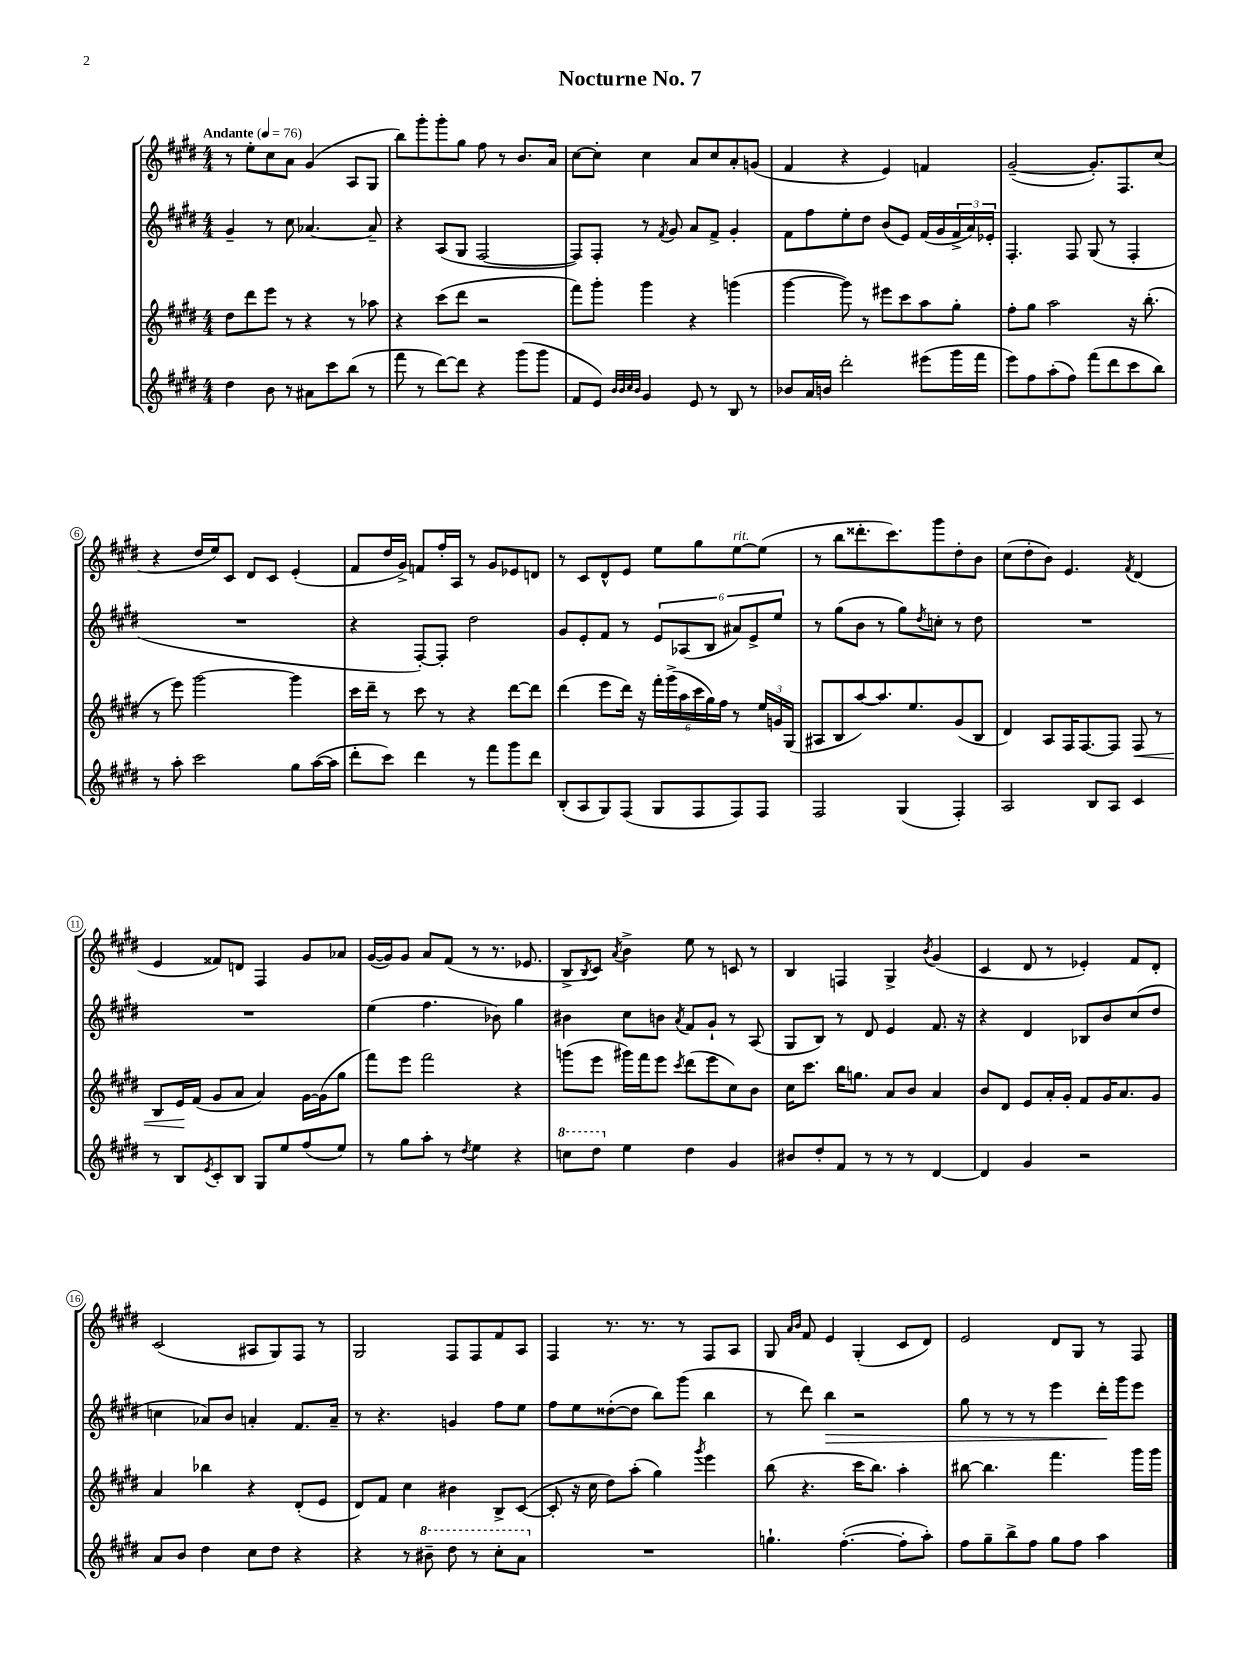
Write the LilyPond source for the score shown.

\header { title = "Nocturne No. 7" }
<<
\new StaffGroup <<
\new Staff = "s0" {
    \clef treble \key e \major \numericTimeSignature \time 4/4 \tempo "Andante" 4 = 76
    r8 e''8-. cis''8 a'8 gis'4( a8 gis8 |
    b''8) gis'''8-. gis'''8-. gis''8 fis''8 r8 b'8. a'16 |
    cis''8~ cis''8-. cis''4 a'8 cis''8 a'8-. g'8( |
    fis'4 r4 e'4) f'4 |
    gis'2~--( gis'8.-.) fis8. cis''8( |
    r4 dis''16 e''16) cis'8 dis'8 cis'8 e'4-.( |
    fis'8 dis''16 gis'16->) f'8 fis''16-. a16 r8 gis'8 ees'8 d'8 |
    r8 cis'8 dis'8-^ e'8 e''8 gis''8 e''8~^\markup { \italic "rit." } e''8( |
    r8 b''8 disis'''8.-. cis'''8.) gis'''8 dis''8-. b'8 |
    cis''8( dis''8-. b'8) e'4. \acciaccatura { fis'8 } dis'4( |
    e'4 fisis'8) d'8 fis4 gis'8 aes'8 |
    gis'16~( gis'16) gis'8 a'8 fis'8( r8 r8. ees'8. |
    b8-> \acciaccatura { b8 } cis'8) \acciaccatura { a'8 } b'4-> e''8 r8 c'8 r8 |
    b4 f4 gis4-> \acciaccatura { b'8 } gis'4( |
    cis'4 dis'8 r8 ees'4-.) fis'8 dis'8-. |
    cis'2( ais8 gis8) fis8 r8 |
    gis2 fis8 fis8 fis'8 a8 |
    fis4 r8. r8. r8 fis8 a8 |
    gis8 \grace { a'16 b'16 } fis'8 e'4 gis4-.( cis'8 dis'8) |
    e'2 dis'8 gis8 r8 fis8 \bar "|." |
}
\new Staff = "s1" {
    \clef treble \key e \major \numericTimeSignature \time 4/4
    gis'4-- r8 cis''8 aes'4.~ aes'8-- |
    r4 a8( gis8 fis2~ |
    fis8) fis8-. r8 \acciaccatura { fis'8 } gis'8 a'8 fis'8-> gis'4-. |
    fis'8 fis''8 e''8-. dis''8 b'8( e'8) fis'16( gis'16 \tuplet 3/2 { fis'16-> a'16) ees'16-. } |
    fis4.-. fis8 gis8( r8 fis4-. |
    R1 |
    r4 fis8~-.) fis8-. dis''2 |
    gis'8 e'8-. fis'8 r8 \tuplet 6/4 { e'8 aes8( b8 ais'8) e'8-> e''8 } |
    r8 gis''8( b'8 r8 gis''8) \acciaccatura { dis''8 } c''8-. r8 dis''8 |
    R1 |
    R1 |
    e''4( fis''4. bes'8) gis''4 |
    bis'4 cis''8 b'8 \acciaccatura { a'8 } fis'8 gis'8-! r8 a8( |
    gis8 b8) r8 dis'8 e'4 fis'8. r16 |
    r4 dis'4 bes8 b'8 cis''8( dis''8 |
    c''4 aes'8) b'8 a'4-. fis'8. a'16-- |
    r8 r4. g'4 fis''8 e''8 |
    fis''8 e''8 disis''8~-.( disis''8 b''8) gis'''8( b''4 |
    r8 dis'''8) b''4\> r2 |
    gis''8 r8 r8 r8 e'''4 dis'''16-.\! gis'''16 e'''8 \bar "|." |
}
\new Staff = "s2" {
    \clef treble \key e \major \numericTimeSignature \time 4/4
    dis''8 dis'''8 e'''8 r8 r4 r8 aes''8 |
    r4 cis'''8( dis'''8 r2 |
    fis'''8) gis'''8-. gis'''4 r4 g'''4( |
    gis'''4~ gis'''8) r8 eis'''8 cis'''8 a''8 gis''8-. |
    fis''8-. gis''8 a''2 r16 b''8.-.( |
    r8 e'''8) gis'''2~ gis'''4 |
    cis'''16 dis'''16-- r8 cis'''8 r8 r4 dis'''8~ dis'''8 |
    dis'''4( e'''8 dis'''16) r16 \tuplet 6/4 { fis'''16-. gis'''16->( a''16 cis'''16 gis''16) fis''16 } r8 \tuplet 3/2 { e''16 g'16 gis16( } |
    ais8 b8 a''8~) a''8. e''8. gis'8( b8 |
    dis'4) a8 fis16 fis8.~ fis8 fis8\< r8 |
    b8 e'16\! fis'16( gis'8 a'8 a'4) gis'16~ gis'16( gis''8 |
    fis'''8) e'''8 fis'''2 r4 |
    g'''8( e'''8 gis'''16) fis'''16 e'''8 \acciaccatura { cis'''8 } dis'''8( e'''8 cis''8) b'8 |
    cis''16 cis'''8. b''16 g''8. a'8 b'8 a'4 |
    b'8 dis'8 e'8 a'16-. gis'16-. fis'8 gis'16 a'8. gis'8 |
    a'4 bes''4 r4 dis'8-.( e'8 |
    dis'8) fis'8 cis''4 bis'4 b8-> cis'8~( |
    cis'8-. r16 cis''16 dis''8) a''8-.( gis''4) \acciaccatura { gis'''8 } e'''4 |
    b''8( r4. cis'''16 b''8.) a''4-. |
    bis''8~ bis''4. fis'''4. gis'''16 gis'''16 \bar "|." |
}
\new Staff = "s3" {
    \clef treble \key e \major \numericTimeSignature \time 4/4
    dis''4 b'8 r8 ais'8 cis'''8 b''8( r8 |
    fis'''8 r8 dis'''8~) dis'''8 r4 gis'''8( gis'''8 |
    fis'8 e'8) \grace { b'32 b'32 cis''32 b'32 } gis'4 e'8 r8 b8 r8 |
    bes'8 a'16 b'16 dis'''2-. eis'''8( gis'''16 fis'''16 |
    e'''8) fis''8 a''8-.( fis''8) fis'''8( dis'''8 cis'''8 b''8) |
    r8 a''8-. cis'''2 gis''8 a''16~( a''16 |
    dis'''8-. cis'''8) dis'''4 r8 fis'''8 gis'''8 dis'''8 |
    b8-.( a8 gis8) fis8( gis8 fis8 fis8) fis8 |
    fis2 gis4( fis4-.) |
    a2 b8 a8 cis'4 |
    r8 b8 \acciaccatura { e'8 } cis'8-. b8 gis8 e''8 fis''8( e''8) |
    r8 gis''8 a''8-. r8 \acciaccatura { dis''8 } e''4 r4 |
    \ottava #1 c'''8 dis'''8 \ottava #0 e''4 dis''4 gis'4 |
    bis'8 dis''8-. fis'8 r8 r8 r8 dis'4~ |
    dis'4 gis'4 r2 |
    a'8 b'8 dis''4 cis''8 dis''8 r4 |
    r4 r8 \ottava #1 bis''8-- dis'''8 r8 cis'''8-. a''8 \ottava #0 |
    R1 |
    g''4.-! fis''4.~-.( fis''8-. a''8-.) |
    fis''8 gis''8-- b''8-> fis''8 gis''8 fis''8 a''4 \bar "|." |
}
>>
>>
\layout { \context { \Score \override BarNumber.stencil = #(make-stencil-circler 0.1 0.3 ly:text-interface::print) } }
